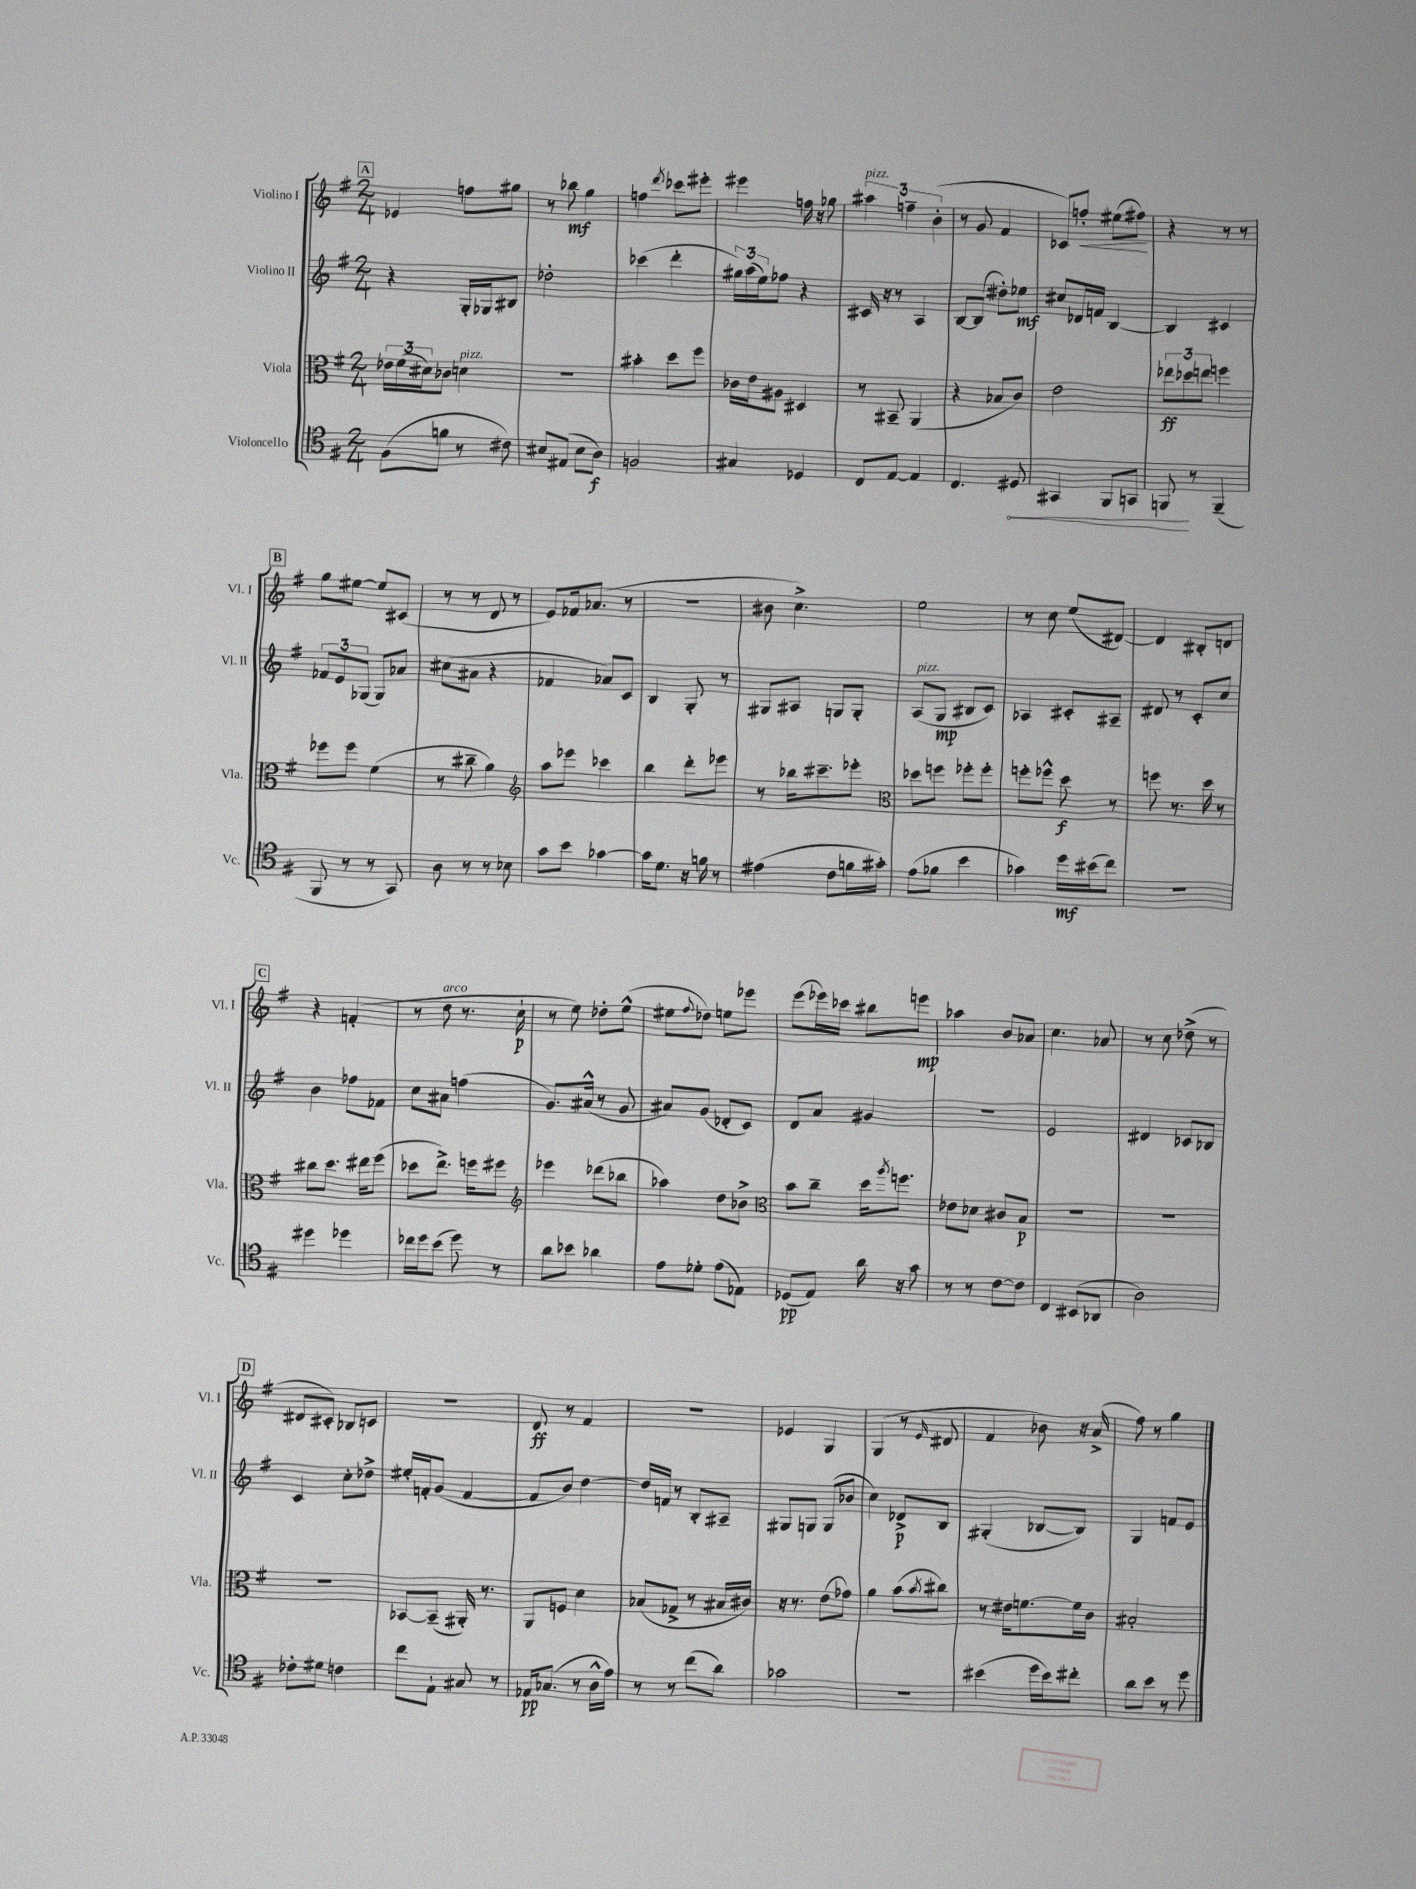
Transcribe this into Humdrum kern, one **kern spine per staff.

**kern	**dynam	**kern	**dynam	**kern	**dynam	**kern	**dynam
*part4	*part4	*part3	*part3	*part2	*part2	*part1	*part1
*staff4	*staff4	*staff3	*staff3	*staff2	*staff2	*staff1	*staff1
*I"Violoncello	*	*I"Viola	*	*I"Violino II	*	*I"Violino I	*
*I'Vc.	*	*I'Vla.	*	*I'Vl. II	*	*I'Vl. I	*
*clefC4	*	*clefC3	*	*clefG2	*	*clefG2	*
*k[f#]	*	*k[f#]	*	*k[f#]	*	*k[f#]	*
*M2/4	*	*M2/4	*	*M2/4	*	*M2/4	*
!!LO:REH:place=s1:t=A
=60	=60	=60	=60	=60	=60	=60	=60
(8F#\L	.	24e-X\LL	.	4r	.	4e-X/	.
.	.	(24f#\	.	.	.	.	.
.	.	24d#X\J)	.	.	.	.	.
8fn\J	.	8c-X\J	.	.	.	.	.
!	!	!LO:TX:a:i:t=pizz.	!	!	!	!	!
8r	.	4dn\	.	16G'/LL	.	8ffn\L	.
.	.	.	.	16G-X/J	.	.	.
8c#X\)	.	.	.	8B#X/J	.	8gg#X\J	.
=61	=61	=61	=61	=61	=61	=61	=61
8B#X/L	.	2r	.	2dd-X'\	.	8r	.
(8E#X/J	.	.	.	.	.	8bb-X\	mf
8B#\L	.	.	.	.	.	4gg\	.
8A\J)	f	.	.	.	.	.	.
=62	=62	=62	=62	=62	=62	=62	=62
2Fn/	.	4b#X'\	.	(4ccc-X\	.	4ffn\	.
.	.	.	.	.	.	8qddd/	.
.	.	8dd\L	.	4ddd'\	.	8ccc-X\L	.
.	.	8ff#\J	.	.	.	8eee#X'\J	.
=63	=63	=63	=63	=63	=63	=63	=63
4G#X/	.	16c-X\LL	.	24gg#X\LL)	.	4eee#X\	.
.	.	.	.	(24aa\	.	.	.
.	.	16e\J	.	.	.	.	.
.	.	.	.	24ee\J)	.	.	.
.	.	8A#X\J	.	8ff-X\J	.	.	.
4D-X/	.	4D#X/	.	4r	.	16ffn\	.
.	.	.	.	.	.	16r	.
.	.	.	.	.	.	8gg-X\	.
=64	=64	=64	=64	=64	=64	=64	=64
!	!	!	!	!	!	!LO:TX:a:i:t=pizz.	!
8C/L	.	8r	.	16c#X/	.	6aa#X\	.
.	.	.	.	16r	.	.	.
[8E/J	.	8BB#X~/	.	8r	.	.	.
.	.	.	.	.	.	6ffn~\	.
4E/]	.	(4AA/	.	4A/	.	.	.
.	.	.	.	.	.	(6b'\	.
=65	=65	=65	=65	=65	=65	=65	=65
4.C/	.	4r	.	[8B/L	.	8r	.
.	.	.	.	(8B/J]	.	8g/	.
.	.	8B-X/L	.	8dd#X'\L)	.	4f#/	.
!	!LO:HP:b	!	!	!	!	!	!
8D#X/	<	8c/J)	.	8ee-X\J	mf	.	.
=66	=66	=66	=66	=66	=66	=66	=66
4GG#X/	.	2e\	.	8cc#X/L	.	8c-X/L)	.
!	!	!	!	!	!	!	!LO:HP:b
.	.	.	.	16d-X/L	.	8ffn'/J	<
.	.	.	.	16fn/JJ	.	.	.
8FF#/L	.	.	.	[4B/	.	(8ee#X\L	.
8GGn/J	.	.	.	.	.	8ff#X\J)	.
.	.	.	.	.	.	.	[
=67	=67	=67	=67	=67	=67	=67	=67
8FFn/	.	12ee-X\L	ff	4B/]	.	4r	.
.	.	12dd-X\	.	.	.	.	.
8r	[	.	.	.	.	.	.
.	.	12een\J	.	.	.	.	.
(4FF~/	.	4ffn\	.	4c#X/	.	8r	.
.	.	.	.	.	.	8r	.
!!LO:LB:g=z
!!LO:REH:place=s1:t=B
=68	=68	=68	=68	=68	=68	=68	=68
8FF#/	.	8ff-X\L	.	12f-X/L	.	8gg\L	.
.	.	.	.	12e/	.	.	.
8r	.	8ff-\J	.	.	.	[8ee#X\J	.
.	.	.	.	(12G-X/J	.	.	.
8r	.	(4f#\	.	8G-/L)	.	8ee#/L]	.
8GG/)	.	.	.	8a-X/J	.	(8c#X/J	.
=69	=69	=69	=69	=69	=69	=69	=69
8A\	.	8r	.	(8cc#X\L	.	8r	.
8r	.	8cc#X~\	.	8a#X\J	.	8r	.
8r	.	4a\)	.	4r	.	8d/	.
8B-X\	.	.	.	.	.	8r	.
=70	=70	=70	=70	=70	=70	=70	=70
*	*	*clefG2	*	*	*	*	*
8g\L	.	8aa\L	.	4f-X/	.	8e/L)	.
8b\J	.	8eee-X\J	.	.	.	16f-X/k	.
.	.	.	.	.	.	(8.a-X/J	.
[4g-X\	.	4ccc-X\	.	8a-X/L)	.	.	.
.	.	.	.	8c/J	.	8r	.
=71	=71	=71	=71	=71	=71	=71	=71
16g-\KL]	.	4bb\	.	4B/	.	2r	.
8.d\J	.	.	.	.	.	.	.
16r	.	8ddd'\L	.	8G'/	.	.	.
16fn\	.	.	.	.	.	.	.
8r	.	8eee-X\J	.	8r	.	.	.
=72	=72	=72	=72	=72	=72	=72	=72
(4e#X\	.	8r	.	8G#X/L	.	8b#X\	.
.	.	16bb-X\KL	.	8A#X/J	.	4.cc^\)	.
.	.	8.ccc#X~\	.	.	.	.	.
8c\L	.	.	.	8Gn/L	.	.	.
16fn\L	.	8eee-X'\J	.	8G'/J	.	.	.
16g#X'\JJ)	.	.	.	.	.	.	.
=73	=73	=73	=73	=73	=73	=73	=73
*	*	*clefC3	*	*	*	*	*
!	!	!	!	!LO:TX:a:i:t=pizz.	!	!	!
(8e\L	.	8dd-X\L	.	(8A/L	.	2ee\	.
8f-X\J	.	8ffn\J	.	8G/J	mp	.	.
4b\	.	8ff-X'\L	.	8B#X/L	.	.	.
.	.	8ff-'\J	.	8c/J)	.	.	.
=74	=74	=74	=74	=74	=74	=74	=74
4g-X\)	.	8ffn'\L	.	4A-X/	.	8r	.
.	.	8ff-X^^\J	.	.	.	8cc\	.
16dd\LL	mf	8dd\	f	8c#X'/L	.	(8ee/L	.
(16b#X\J	.	.	.	.	.	.	.
8cc\J)	.	8r	.	8A#X~/J	.	[8d#X/J)	.
=75	=75	=75	=75	=75	=75	=75	=75
2r	.	8ffn\	.	8d#X/	.	4d#/]	.
.	.	8.r	.	8r	.	.	.
.	.	.	.	8c'/L	.	8B#X'/L	.
.	.	16dd\	.	.	.	.	.
.	.	8r	.	8cc/J	.	8dn/J	.
!!LO:LB:g=z
!!LO:REH:place=s1:t=C
=76	=76	=76	=76	=76	=76	=76	=76
4dd#X\	.	8cc#X\L	.	4b\	.	4r	.
.	.	8.dd\J	.	.	.	.	.
4dd-X\	.	.	.	8ff-X\L	.	(4fn'/	.
.	.	16ee#X\KL	.	.	.	.	.
.	.	(8ff#\J	.	8f-X\J	.	.	.
=77	=77	=77	=77	=77	=77	=77	=77
16cc-X\LL	.	8dd-X\L	.	8cc\L	.	8r	.
16dd\J	.	.	.	.	.	.	.
!	!	!	!	!	!	!LO:TX:a:i:t=arco	!
(8b\J	.	8.ee^\J)	.	8a#X\J	.	8dd\	.
8dd\)	.	.	.	(4ffn\	.	8.r	.
.	.	16ffn\KL	.	.	.	.	.
8r	.	8ff#X\J	.	.	.	.	.
.	.	.	.	.	.	16cc`\	p
=78	=78	=78	=78	=78	=78	=78	=78
*	*	*clefG2	*	*	*	*	*
8a\L	.	4eee-X\	.	8.g/L)	.	8r	.
8b-X\J	.	.	.	.	.	8ee\)	.
.	.	.	.	(16a#X^^/Jk	.	.	.
4a-X\	.	(8ddd-X\L	.	8r	.	8dd-X'\L	.
.	.	8bb-X\J	.	8g/	.	(8ee^^\J	.
=79	=79	=79	=79	=79	=79	=79	=79
8e\L	.	4aa-X\)	.	8a#X/L)	.	8ee#X\L	.
.	.	.	.	.	.	8qqff#/	.
8d-X'\J	.	.	.	(8g/J	.	8dd-X\J)	.
(8e\L	.	8dd\L	.	8d-X'/L	.	8een\L	.
8E-X\J)	.	8b-X^\J	.	8c/J)	.	8eee-X\J	.
=80	=80	=80	=80	=80	=80	=80	=80
*	*	*clefC3	*	*	*	*	*
(8D-X/L	pp	8b\L	.	8d/L	.	(8eee\L	.
8E/J)	.	8cc~\J	.	8a/J	.	16eee-X\L)	.
.	.	.	.	.	.	16ccc-X\JJ	.
16a\	.	16dd\KL	.	4g#X/	.	8bb#X\L	.
.	.	8qaa/	.	.	.	.	.
16r	.	8.ffn\J	.	.	.	.	.
8g\	.	.	.	.	.	8eeen\J	mp
=81	=81	=81	=81	=81	=81	=81	=81
8r	.	8e-X\L	.	2r	.	4aa-X\	.
8r	.	8d-X\J	.	.	.	.	.
[8c\L	.	8c#X/L	.	.	.	8b/L	.
8c\J]	.	8B/J	p	.	.	8a-X/J	.
=82	=82	=82	=82	=82	=82	=82	=82
4C/	.	2r	.	2e/	.	4.cc\	.
(8BB#X/L	.	.	.	.	.	.	.
8AA-X/J	.	.	.	.	.	8a-X/	.
=83	=83	=83	=83	=83	=83	=83	=83
2A\)	.	2r	.	4d#X/	.	8r	.
.	.	.	.	.	.	8cc\	.
.	.	.	.	8c-X/L	.	(8dd-X^\	.
.	.	.	.	8B-X/J	.	8r	.
!!LO:LB:g=z
!!LO:REH:place=s1:t=D
=84	=84	=84	=84	=84	=84	=84	=84
8c-X'\L	.	2r	.	4c/	.	8d#X/L	.
8d#X\J	.	.	.	.	.	8c#X'/J)	.
4cn\	.	.	.	8cc'\L	.	8B-X/L	.
.	.	.	.	8dd-X^\J	.	8cn/J	.
=85	=85	=85	=85	=85	=85	=85	=85
8cc\L	.	[8BB-X/L	.	16ee#X'/LL	.	2r	.
.	.	.	.	16fn'/J	.	.	.
8E`\J	.	(8BB-~/J]	.	(8g/J	.	.	.
8G#X/	.	16AA#X'/)	.	[4f/	.	.	.
.	.	8.r	.	.	.	.	.
8r	.	.	.	.	.	.	.
=86	=86	=86	=86	=86	=86	=86	=86
16E-X/KL	pp	8AA/L	.	8f/L]	.	8d/	ff
(8.G-X/J	.	.	.	.	.	.	.
.	.	8Fn/J	.	8b/J)	.	8r	.
8r	.	4d\	.	[4dd\	.	4f#/	.
16A^^\LL	.	.	.	.	.	.	.
16e\JJ)	.	.	.	.	.	.	.
=87	=87	=87	=87	=87	=87	=87	=87
8r	.	(8B-X/L	.	16dd/LL]	.	2r	.
.	.	.	.	16fn/JJ	.	.	.
8r	.	8G-X^/J	.	8r	.	.	.
(8cc\L	.	8r	.	8B'/L	.	.	.
8a\J)	.	16B#X/LL	.	8A#X~/J	.	.	.
.	.	16c#X/JJ)	.	.	.	.	.
=88	=88	=88	=88	=88	=88	=88	=88
2g-X\	.	16r	.	8G#X/L	.	4e-X/	.
.	.	8.r	.	.	.	.	.
.	.	.	.	8Gn/J	.	.	.
.	.	(8e\L	.	(8G/L	.	4G/	.
.	.	8g-X\J)	.	8b-X/J	.	.	.
=89	=89	=89	=89	=89	=89	=89	=89
2r	.	4a\	.	4cc\)	.	(4G/	.
.	.	(8b\L	.	8d-X^/L	p	8r	.
.	.	8qb/	.	.	.	16qqe/	.
.	.	8cc#X\J)	.	8B/J	.	8d#X/	.
=90	=90	=90	=90	=90	=90	=90	=90
(4b#X\	.	8r	.	(4G#X'/	.	4f#/	.
.	.	16e#X\KL	.	.	.	.	.
.	.	[8.fn\	.	.	.	.	.
16dd\LL	.	.	.	[8B-X/L	.	8b-X\)	.
16b#\J)	.	.	.	.	.	.	.
8cc#X'\J	.	16f\L]	.	8B-/J])	.	16r	.
.	.	16c\JJ	.	.	.	(16a^/	.
=91	=91	=91	=91	=91	=91	=91	=91
8a\L	.	2B#X'/	.	4G/	.	8ff#\)	.
8b\J	.	.	.	.	.	8r	.
8r	.	.	.	8fn/L	.	4gg\	.
8dd\	.	.	.	8e/J	.	.	.
==	==	==	==	==	==	==	==
*-	*-	*-	*-	*-	*-	*-	*-
